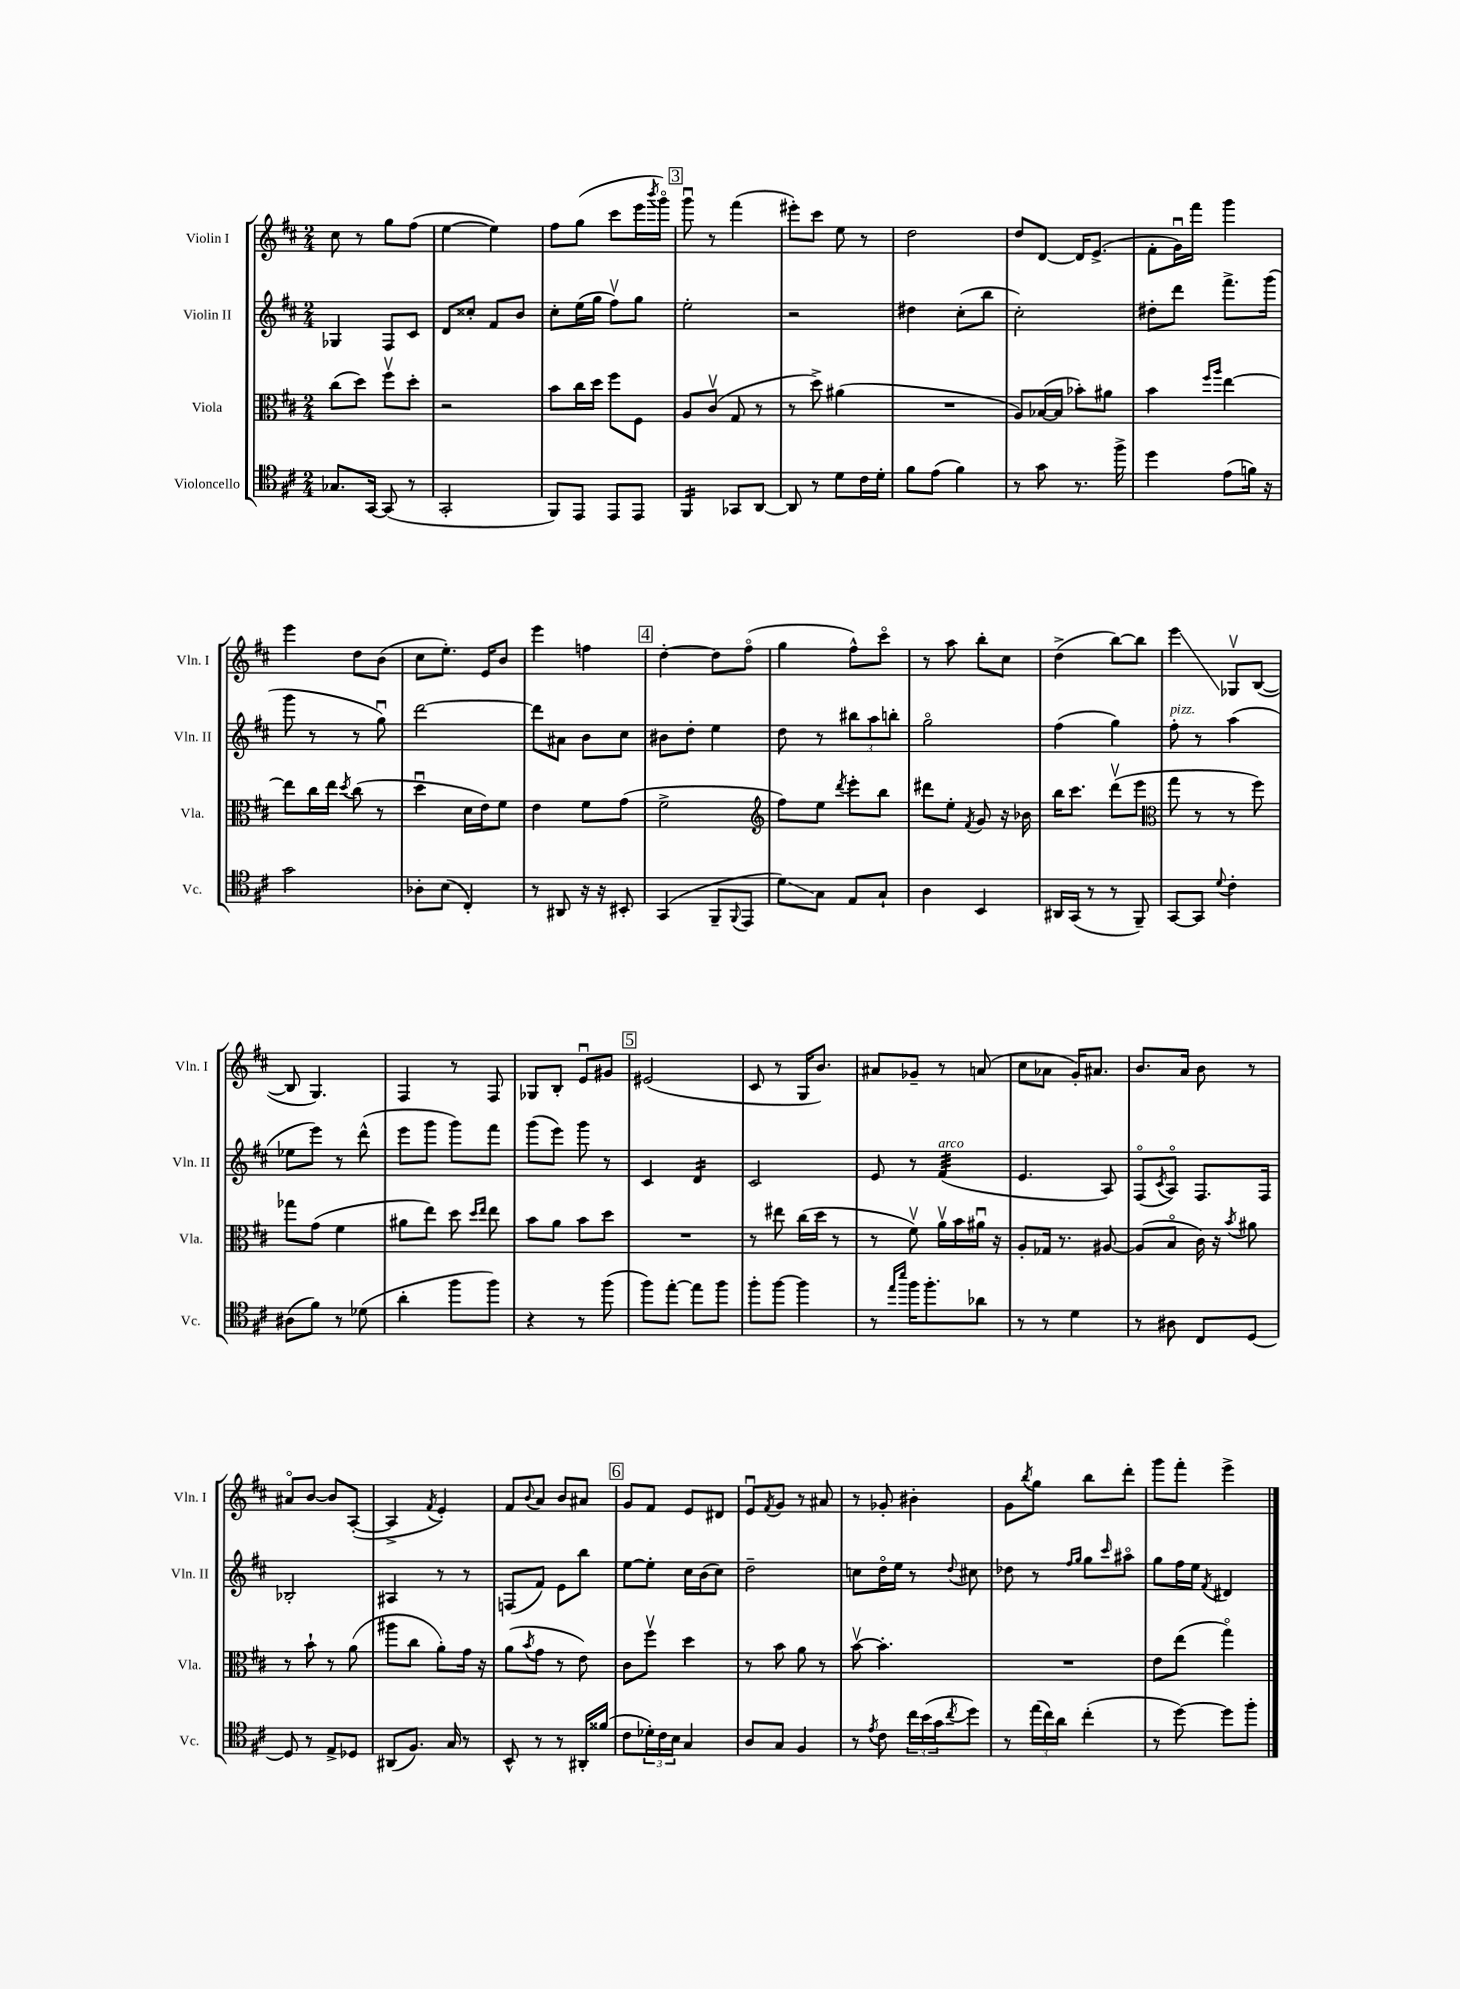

**kern	**kern	**kern	**kern
*staff4	*staff3	*staff2	*staff1
*clefC4	*clefC3	*clefG2	*clefG2
*k[f#c#]	*k[f#c#]	*k[f#c#]	*k[f#c#]
*M2/4	*M2/4	*M2/4	*M2/4
8.G-	(8cc#	4G-	8cc#
.	8dd)	.	8r
[16GG	.	.	.
(8GG]	8ff#v	8F#	8gg
8r	8dd'	8c#	(8ff#
=	=	=	=
2GG'	2r	8d	[4ee
.	.	8cc##'	.
.	.	8f#	4ee])
.	.	8b	.
=	=	=	=
8FF#)	8b	8cc#'	8ff#
8EE	16cc#	(16ee	(8gg
.	16dd	16gg	.
8EE	8ff#	8ff#v)	8ccc#
8EE	8F#	8gg	16eee
.	.	.	8qbbb
.	.	.	16gggo)
=	=	=	=
4FF#	8A	2ee'	8gggu
.	(8c#v	.	8r
8GG-	8G	.	(4fff#
[8AA	8r	.	.
=	=	=	=
8AA]	8r	2r	8eee#')
8r	8dd^)	.	8ccc#
8d	(4a#	.	8ee
16c#	.	.	8r
16d'	.	.	.
=	=	=	=
8f#	2r	4dd#	2dd
(8e	.	.	.
4f#)	.	(8cc#'	.
.	.	8bb	.
=	=	=	=
8r	8A)	2cc#')	8dd
8g	([16B-	.	[8d
.	16B-]	.	.
8.r	8b-')	.	16d]
.	.	.	(8.e^
.	8a#	.	.
16ff#^	.	.	.
=	=	=	=
4dd	4b	8dd#'	8f#'
.	.	8ddd	16gu)
.	.	.	16fff#
.	16qqff#	.	.
.	16qqaa	.	.
(8e	[4ee	8.fff#^	4ggg
16f)	.	.	.
16r	.	(16ggg	.
=	=	=	=
2g	8ee]	8ggg	4eee
.	16cc#	8r	.
.	16ee	.	.
.	8qdd	.	.
.	(8cc#	8r	8dd
.	8r	8ggu)	(8b
=	=	=	=
8A-'	4ddu	[2ddd	8cc#
(8B	.	.	8.ee')
4C#')	16d	.	.
.	16e)	.	16e
.	8f#	.	8b
=	=	=	=
8r	4e	8ddd]	4eee
8AA#	.	8a#	.
16r	8f#	8b	4ff
16r	.	.	.
8BB#'	(8g	8cc#	.
=	=	=	=
(4GG	2f#^	8b#	[4dd'
.	.	8dd'	.
8FF#~	.	4ee	8dd]
8qqFF#	.	.	.
8EE	.	.	(8ff#o
=	=	=	=
*	*clefG2	*	*
8d)	8ff#)	8dd	4gg
8G	8ee	8r	.
.	8qddd	.	.
8E	8eee'	12bb#	8ff#^^)
.	.	12aa	.
8G`	8bb	.	8ccc#o
.	.	12bb'	.
=	=	=	=
4A	8ddd#	2ggo	8r
.	8ee'	.	8aa
.	8qf#	.	.
4BB	8g	.	8bb'
.	16r	.	8cc#
.	16b-	.	.
=	=	=	=
16AA#	16bb	(4ff#	(4dd^
(16GG	8.ccc#	.	.
8r	.	.	.
8r	(8dddv	4gg)	[8bb)
8FF#~)	8eee	.	8bb]
=	=	=	=
*	*clefC3	*	*
[8GG	8gg	8ff#'	4eee
8GG]	8r	8r	.
8qqd	.	.	.
4c#'	8r	(4aa	8G-v
.	8ff#)	.	([8B
=	=	=	=
(8A#	8gg-	8ee-	8B]
8f#)	(8g	8eee)	4.G)
8r	4f#	8r	.
(8d-	.	(8ddd^^	.
=	=	=	=
4a'	8a#	8eee	4F#
.	8ee)	8ggg	.
8ff#	8dd	8ggg)	8r
.	16qqdd	.	.
.	16qqee	.	.
8ff#)	8ee	8fff#	8F#
=	=	=	=
4r	8b	(8ggg	8G-
.	8a	8eee)	8B'
8r	8b	8ggg	8eu
(8ff#	8dd	8r	8g#
=	=	=	=
8ff#)	2r	4c#	(2e#
[8ee'	.	.	.
8ee]	.	4d	.
8ff#	.	.	.
=	=	=	=
8ff#'	8r	2c#	8c#
[8ff#	8ee#	.	8r
4ff#]	(16cc#	.	16G
.	16dd	.	8.b)
.	8r	.	.
=	=	=	=
8r	8r	8e	8a#
16qqee	.	.	.
16qqbb	.	.	.
16ff#	8f#v)	8r	8g-~
8.ff#'	.	.	.
.	16av	(4f#	8r
.	16b	.	.
8a-	16a#u	.	(8a
.	16r	.	.
=	=	=	=
8r	8A'	4.e	8cc#
8r	16G-	.	8a-
.	8.r	.	.
4d	.	.	16g')
.	.	.	8.a#
.	[8A#	8A)	.
=	=	=	=
8r	(8A#]	(8F#o	8.b
.	.	8qc#	.
8A#	8Bo	8Ao)	.
.	.	.	16a
8C#	16c#)	8.F#	8b
.	16r	.	.
.	8qb	.	.
[8D	8a#	.	8r
.	.	16F#	.
=	=	=	=
8D]	8r	2B-'	8a#o
8r	8b`	.	[8b
8E^	8r	.	8b]
8D-	(8a	.	([8A'
=	=	=	=
(8AA#	8aa#	4A#	4A^]
8.F#)	8cc#	.	.
.	.	.	8qf#
.	8a')	8r	4e')
16G	.	.	.
8r	16g	8r	.
.	16r	.	.
=	=	=	=
8BB^^	(8a	(8F	8f#
.	8qb	.	8qqb
8r	8g	8f#)	8a
8r	8r	8e	8b
16AA#'	8e)	8bb	8a#
(16f##	.	.	.
=	=	=	=
8c#	8c#	[8ee	8g
24d-')	8ff#v	8ee']	8f#
24c#	.	.	.
24B	.	.	.
4G	4dd	16cc#	8e
.	.	(16b	.
.	.	8cc#)	8d#
=	=	=	=
8A	8r	2dd~	8eu
.	.	.	8qf#
8G	8b	.	8g
4F#	8a	.	8r
.	8r	.	8a#
=	=	=	=
8r	[8bv	8cc	8r
8qe	.	.	.
8c#	4.b']	16ddo	8g-'
.	.	16ee	.
24cc#	.	8r	4b#'
(24b	.	.	.
24g	.	.	.
8qcc#	.	8qqdd	.
8dd)	.	8cc#	.
=	=	=	=
8r	2r	8dd-	8g
.	.	.	8qbb
(24ee	.	8r	8gg
24cc#)	.	.	.
24a	.	.	.
.	.	16qqff#	.
.	.	16qqgg	.
(4cc#'	.	8gg	8bb
.	.	16qqccc#	.
.	.	8aa#o	8ddd'
=	=	=	=
8r	8e	8gg	8ggg
[8dd)	(8ee	16ff#	8fff#'
.	.	16ee	.
.	.	8qf#	.
8dd]	4ggo)	4d#	4eee^
8ff#'	.	.	.
==	==	==	==
*-	*-	*-	*-
